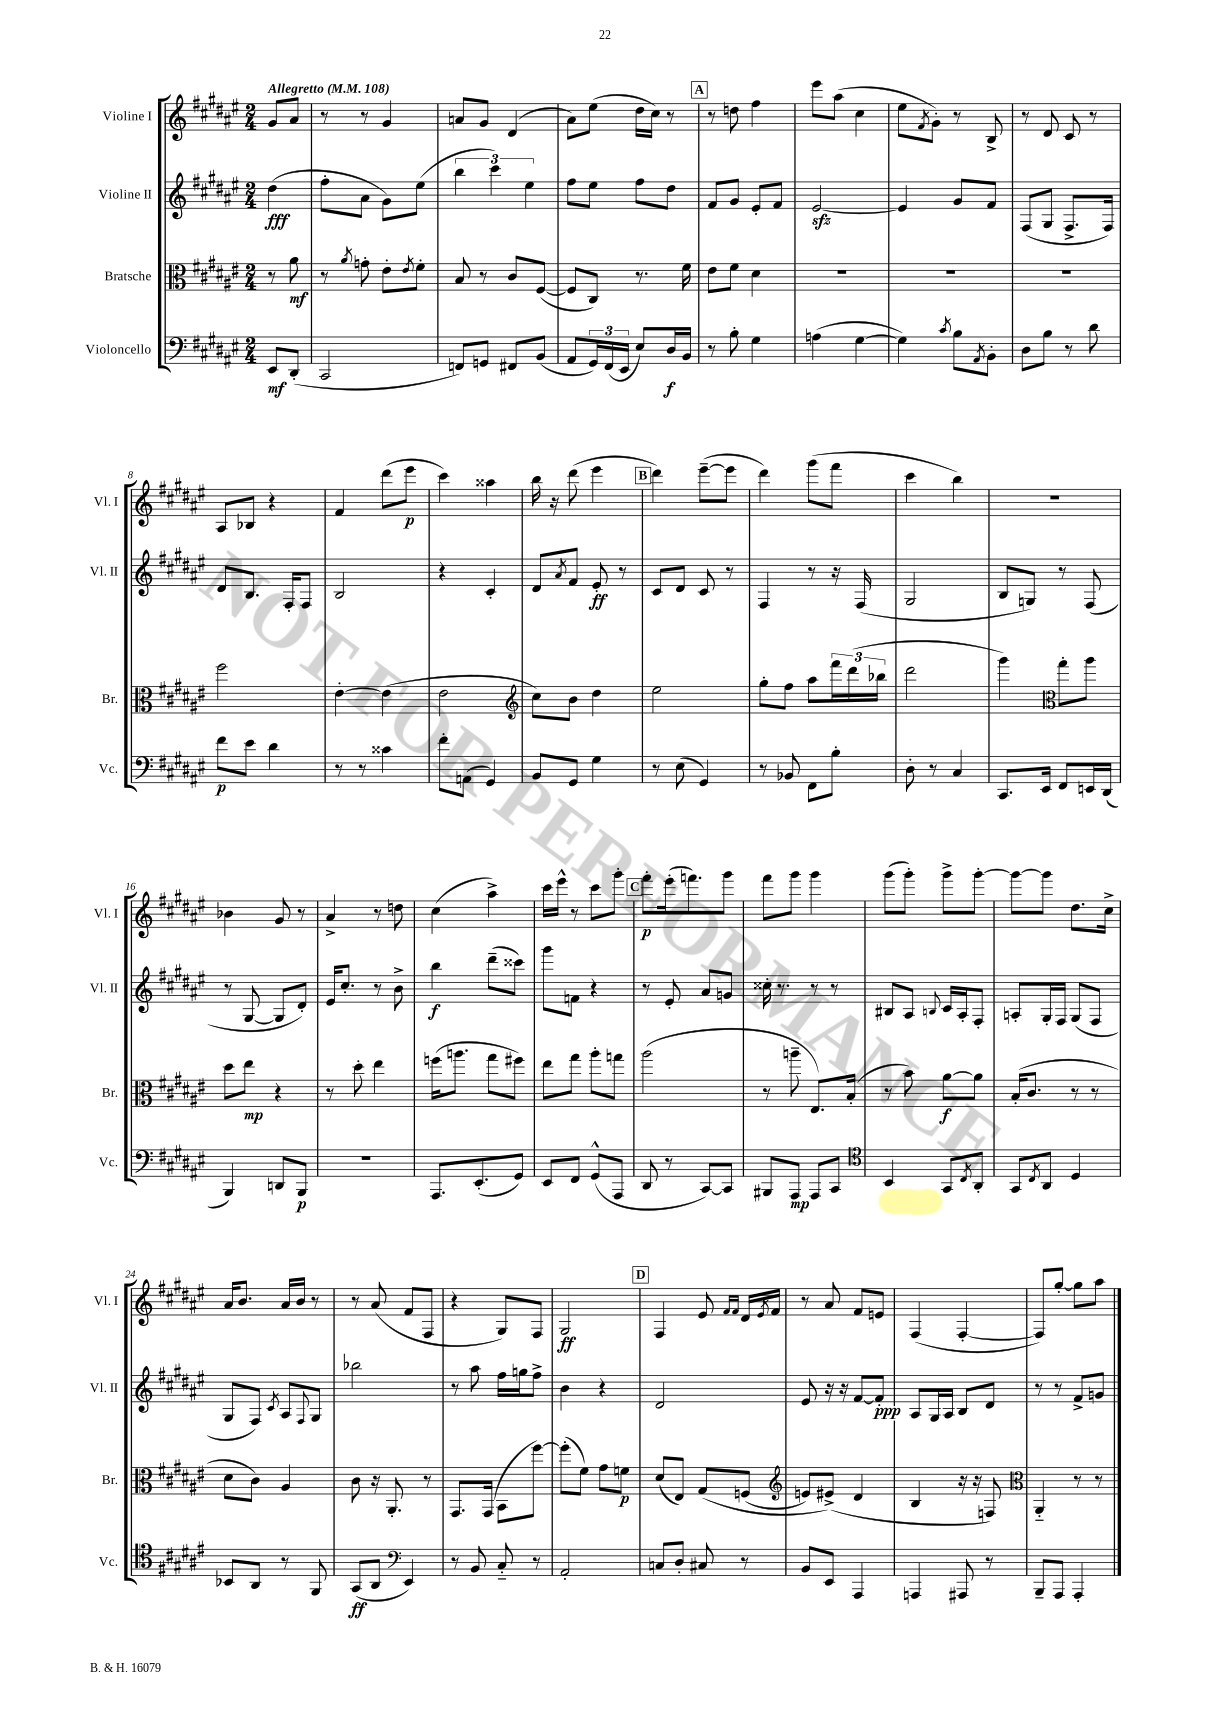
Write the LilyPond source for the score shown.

<<
\new StaffGroup <<
\new Staff = "s0" \with { instrumentName = "Violine I" shortInstrumentName = "Vl. I" } {
    \clef treble \key fis \major \numericTimeSignature \time 2/4 \partial 4 \tempo "Allegretto" 4 = 108
    gis'8 ais'8 |
    r8 r8 gis'4 |
    a'8 gis'8 dis'4( |
    ais'8) eis''8( dis''16 cis''16) r8 |
    \mark \markup { \box "A" } r8 d''8 fis''4 |
    eis'''8 ais''8( cis''4 |
    eis''8 \acciaccatura { fis'8 } gis'8-.) r8 b8-> |
    r8 dis'8 cis'8 r8 |
    ais8 bes8 r4 |
    fis'4 dis'''8( eis'''8\p |
    cis'''4) aisis''4 |
    b''16 r16 dis'''8( eis'''4 |
    \mark \markup { \box "B" } dis'''4) eis'''8~--( eis'''8 |
    dis'''4) gis'''8( fis'''8 |
    cis'''4 b''4) |
    r2 |
    bes'4 gis'8 r8 |
    ais'4-> r8 d''8 |
    cis''4( ais''4->) |
    cis'''16 eis'''16-^ r8 cis'''8 gis'''8-. |
    \mark \markup { \box "C" } fis'''8-.\p eis'''16-.( f'''8.) gis'''8 |
    fis'''8 gis'''8 gis'''4 |
    gis'''8( gis'''8-.) gis'''8-> gis'''8~-. |
    gis'''8~ gis'''8 dis''8. cis''16-> |
    ais'16 b'8. ais'16 b'16 r8 |
    r8 ais'8( fis'8 fis8 |
    r4 gis8) fis8 |
    gis2\ff |
    \mark \markup { \box "D" } fis4 eis'8 \grace { fis'16 fis'16 } dis'16 \acciaccatura { eis'8 } fis'16 |
    r8 ais'8 fis'8 e'8 |
    fis4( fis4~-. |
    fis8) gis''8~-. gis''8 ais''8 \bar "|." |
}
\new Staff = "s1" \with { instrumentName = "Violine II" shortInstrumentName = "Vl. II" } {
    \clef treble \key fis \major \numericTimeSignature \time 2/4 \partial 4
    dis''4\fff( |
    fis''8-. ais'8 gis'8) eis''8( |
    \tuplet 3/2 { b''4 cis'''4) eis''4 } |
    fis''8 eis''8 fis''8 dis''8 |
    \mark \markup { \box "A" } fis'8 gis'8 eis'8-. fis'8 |
    eis'2~\sfz |
    eis'4 gis'8 fis'8 |
    fis8( gis8 fis8.-> fis16) |
    dis'8 b8. fis16-. fis8 |
    b2 |
    r4 cis'4-. |
    dis'8 \acciaccatura { ais'8 } fis'8 eis'8-.\ff r8 |
    \mark \markup { \box "B" } cis'8 dis'8 cis'8 r8 |
    fis4 r8 r16 fis16( |
    gis2 |
    b8 g8) r8 fis8( |
    r8 gis8~ gis8 dis'8-.) |
    eis'16 cis''8.-. r8 b'8-> |
    b''4\f dis'''8--( cisis'''8) |
    gis'''8 f'8 r4 |
    \mark \markup { \box "C" } r8 eis'8-. ais'8 g'8 |
    cisis''16-. r8. r8 r8 |
    bis8 ais8 \appoggiatura { b8 } cis'16 ais16-. fis8-. |
    a8-. gis16-. fis16 gis8( fis8 |
    gis8 fis8) \acciaccatura { cis'8 } ais8 \appoggiatura { fis8 } gis8 |
    bes''2 |
    r8 ais''8 fis''16 g''16 fis''8-> |
    b'4 r4 |
    \mark \markup { \box "D" } dis'2 |
    eis'8 r16 r16 fis'8~ fis'8-.\ppp |
    ais8 gis16 ais16 b8 dis'8 |
    r8 r8 fis'8-> g'8 \bar "|." |
}
\new Staff = "s2" \with { instrumentName = "Bratsche" shortInstrumentName = "Br." } {
    \clef alto \key fis \major \numericTimeSignature \time 2/4 \partial 4
    r8 ais'8\mf |
    r8 \acciaccatura { ais'8 } g'8-. eis'8-. \acciaccatura { eis'8 } fis'8-. |
    b8 r8 cis'8 fis8~( |
    fis8 cis8) r8. fis'16 |
    \mark \markup { \box "A" } eis'8 fis'8 dis'4 |
    R2 |
    R2 |
    R2 |
    fis''2 |
    eis'4~-. eis'4( |
    eis'2 |
    \clef treble cis''8) b'8 dis''4 |
    \mark \markup { \box "B" } eis''2 |
    gis''8-. fis''8 ais''8 \tuplet 3/2 { fis'''16 dis'''16( bes''16 } |
    dis'''2 |
    gis'''4) \clef alto gis''8-. ais''8 |
    dis''8 eis''8\mp r4 |
    r8 dis''8-. eis''4 |
    f''16( a''8. gis''8 fis''8) |
    eis''8 gis''8 ais''8-. g''8 |
    \mark \markup { \box "C" } ais''2( |
    r8 a''8-- eis8.) b16-.( |
    r8 b'8) ais'8~\f ais'8 |
    b16-.( cis'8. r8 r8 |
    dis'8 cis'8) ais4 |
    cis'8 r16 ais,8.-. r8 |
    gis,8. gis,16( b,8 fis''8~) |
    fis''8-.( fis'8) gis'8 f'8\p |
    \mark \markup { \box "D" } dis'8( eis8) gis8\( f8( |
    \clef treble e'8) eis'8->(\) dis'4 |
    b4 r16 r16 f8) |
    \clef alto ais,4-_ r8 r8 \bar "|." |
}
\new Staff = "s3" \with { instrumentName = "Violoncello" shortInstrumentName = "Vc." } {
    \clef bass \key fis \major \numericTimeSignature \time 2/4 \partial 4
    eis,8\mf dis,8-.( |
    cis,2 |
    f,8) g,8 fis,8 b,8( |
    ais,8 \tuplet 3/2 { gis,16) fis,16( eis,16 } eis8) dis16\f b,16 |
    \mark \markup { \box "A" } r8 b8-. gis4 |
    a4( gis4~ |
    gis4) \acciaccatura { cis'8 } b8 \acciaccatura { ais,8 } b,8-. |
    dis8 b8 r8 dis'8 |
    fis'8\p eis'8 dis'4 |
    r8 r8 cisis'4 |
    fis'8-. a,8( gis,4) |
    b,8 gis,8 gis4 |
    \mark \markup { \box "B" } r8 eis8( gis,4) |
    r8 bes,8 fis,8 b8-. |
    dis8-. r8 cis4 |
    cis,8. eis,16 fis,8 e,16 dis,16( |
    b,,4) d,8 b,,8\p |
    R2 |
    ais,,8. eis,8.-.( gis,8) |
    eis,8 fis,8 gis,8-^( ais,,8 |
    \mark \markup { \box "C" } dis,8 r8 cis,8~) cis,8 |
    bis,,8 ais,,8\mp ais,,8 cis,8 |
    \clef tenor b,4 gis,8 \acciaccatura { cis8 } ais,8-. |
    gis,8 \acciaccatura { cis8 } ais,8 dis4 |
    bes,8 ais,8 r8 fis,8 |
    gis,8\ff( ais,8 \clef bass eis,4) |
    r8 b,8 cis8-_ r8 |
    ais,2-. |
    \mark \markup { \box "D" } c8 dis8-. cis8 r8 |
    b,8 eis,8 ais,,4 |
    a,,4 ais,,8 r8 |
    b,,8-- ais,,8 ais,,4-. \bar "|." |
}
>>
>>
